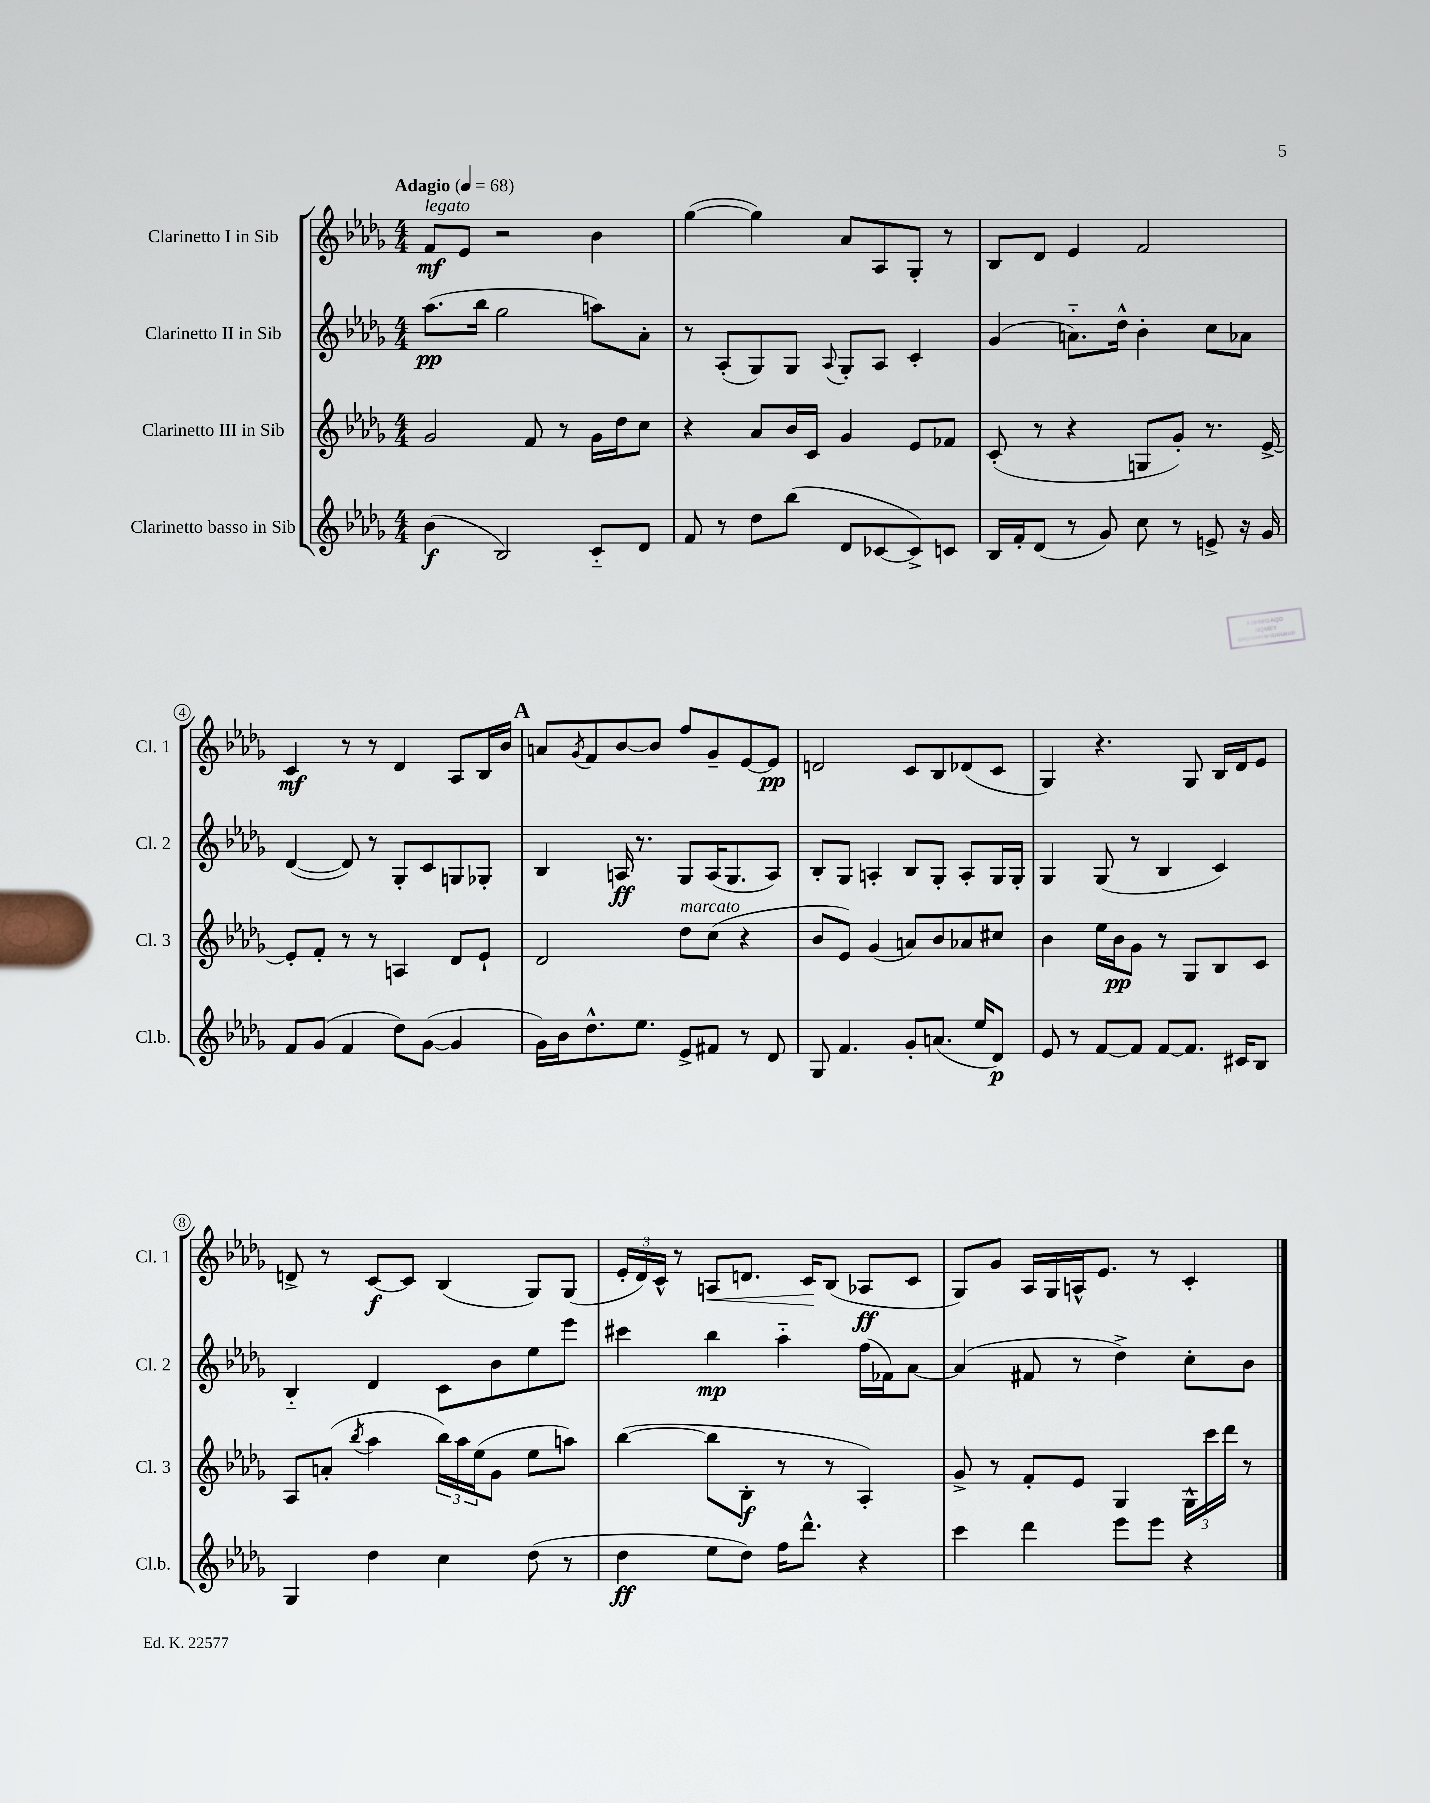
<<
\new StaffGroup <<
\new Staff = "s0" \with { instrumentName = "Clarinetto I in Sib" shortInstrumentName = "Cl. 1" } {
    \clef treble \key des \major \numericTimeSignature \time 4/4 \tempo "Adagio" 4 = 68
    f'8\mf^\markup { \italic "legato" } ees'8 r2 bes'4 |
    ges''4~( ges''4) aes'8 aes8 ges8-. r8 |
    bes8 des'8 ees'4 f'2 |
    c'4\mf r8 r8 des'4 aes8 bes16 bes'16 |
    \mark \markup { \bold "A" } a'8 \acciaccatura { ges'8 } f'8 bes'8~ bes'8 f''8 ges'8-- ees'8~ ees'8\pp |
    d'2 c'8 bes8 des'8( c'8 |
    ges4) r4. ges8 bes16 des'16 ees'8 |
    d'8-> r8 c'8~\f c'8 bes4( ges8) ges8( |
    \tuplet 3/2 { ees'16-. des'16) c'16-^ } r8 a8\< d'8. c'16\! bes8( aes8\ff c'8 |
    ges8) ges'8 aes16 ges16 a16-^ ees'8. r8 c'4-. \bar "|." |
}
\new Staff = "s1" \with { instrumentName = "Clarinetto II in Sib" shortInstrumentName = "Cl. 2" } {
    \clef treble \key des \major \numericTimeSignature \time 4/4
    aes''8.\pp( bes''16 ges''2 a''8) aes'8-. |
    r8 aes8-.( ges8) ges8 \appoggiatura { aes8 } ges8-. aes8 c'4-. |
    ges'4( a'8.-_) des''16-^ bes'4-. c''8 aes'8 |
    des'4~( des'8) r8 ges8-. c'8 g8 ges8-. |
    \mark \markup { \bold "A" } bes4 a16\ff r8. ges8 a16( ges8. a8) |
    bes8-. ges8 a4-. bes8 ges8-. a8-. ges16 ges16-. |
    ges4 ges8( r8 bes4 c'4) |
    bes4-_ des'4 c'8 bes'8 ees''8 ees'''8 |
    cis'''4 bes''4\mp aes''4-_ f''16( fes'16) aes'8~ |
    aes'4( fis'8 r8 des''4->) c''8-. bes'8 \bar "|." |
}
\new Staff = "s2" \with { instrumentName = "Clarinetto III in Sib" shortInstrumentName = "Cl. 3" } {
    \clef treble \key des \major \numericTimeSignature \time 4/4
    ges'2 f'8 r8 ges'16 des''16 c''8 |
    r4 aes'8 bes'16 c'16 ges'4 ees'8 fes'8 |
    c'8-.( r8 r4 g8 ges'8-.) r8. ees'16~-> |
    ees'8-. f'8-. r8 r8 a4 des'8 ees'8-! |
    \mark \markup { \bold "A" } des'2 des''8^\markup { \italic "marcato" } c''8( r4 |
    bes'8 ees'8) ges'4( a'8) bes'8 aes'8 cis''8 |
    bes'4 ees''16 bes'16\pp ges'8 r8 ges8 bes8 c'8 |
    aes8 a'8-.( \acciaccatura { bes''8 } aes''4 \tuplet 3/2 { bes''16) aes''16 ees''16( } ges'8 ees''8 a''8) |
    bes''4~( bes''8 bes8-.\f r8 r8 aes4-.) |
    ges'8-> r8 f'8-. ees'8 ges4 \tuplet 3/2 { ges16-^ c'''16 des'''16 } r8 \bar "|." |
}
\new Staff = "s3" \with { instrumentName = "Clarinetto basso in Sib" shortInstrumentName = "Cl.b." } {
    \clef treble \key des \major \numericTimeSignature \time 4/4
    bes'4\f( bes2) c'8-_ des'8 |
    f'8 r8 des''8 bes''8( des'8 ces'8~ ces'8->) c'8 |
    bes16 f'16-. des'8( r8 ges'8) c''8 r8 e'8-> r16 ges'16 |
    f'8 ges'8( f'4 des''8) ges'8~( ges'4 |
    \mark \markup { \bold "A" } ges'16) bes'16 des''8.-^ ees''8. ees'8-> fis'8 r8 des'8 |
    ges8 f'4. ges'8-. a'8.( ees''16 des'8\p) |
    ees'8 r8 f'8~ f'8 f'8~ f'8. cis'16 bes8 |
    ges4 des''4 c''4 des''8( r8 |
    des''4\ff ees''8 des''8) f''16 des'''8.-^ r4 |
    c'''4 des'''4 ees'''8 ees'''8 r4 \bar "|." |
}
>>
>>
\layout { \context { \Score \override BarNumber.stencil = #(make-stencil-circler 0.1 0.3 ly:text-interface::print) } }
